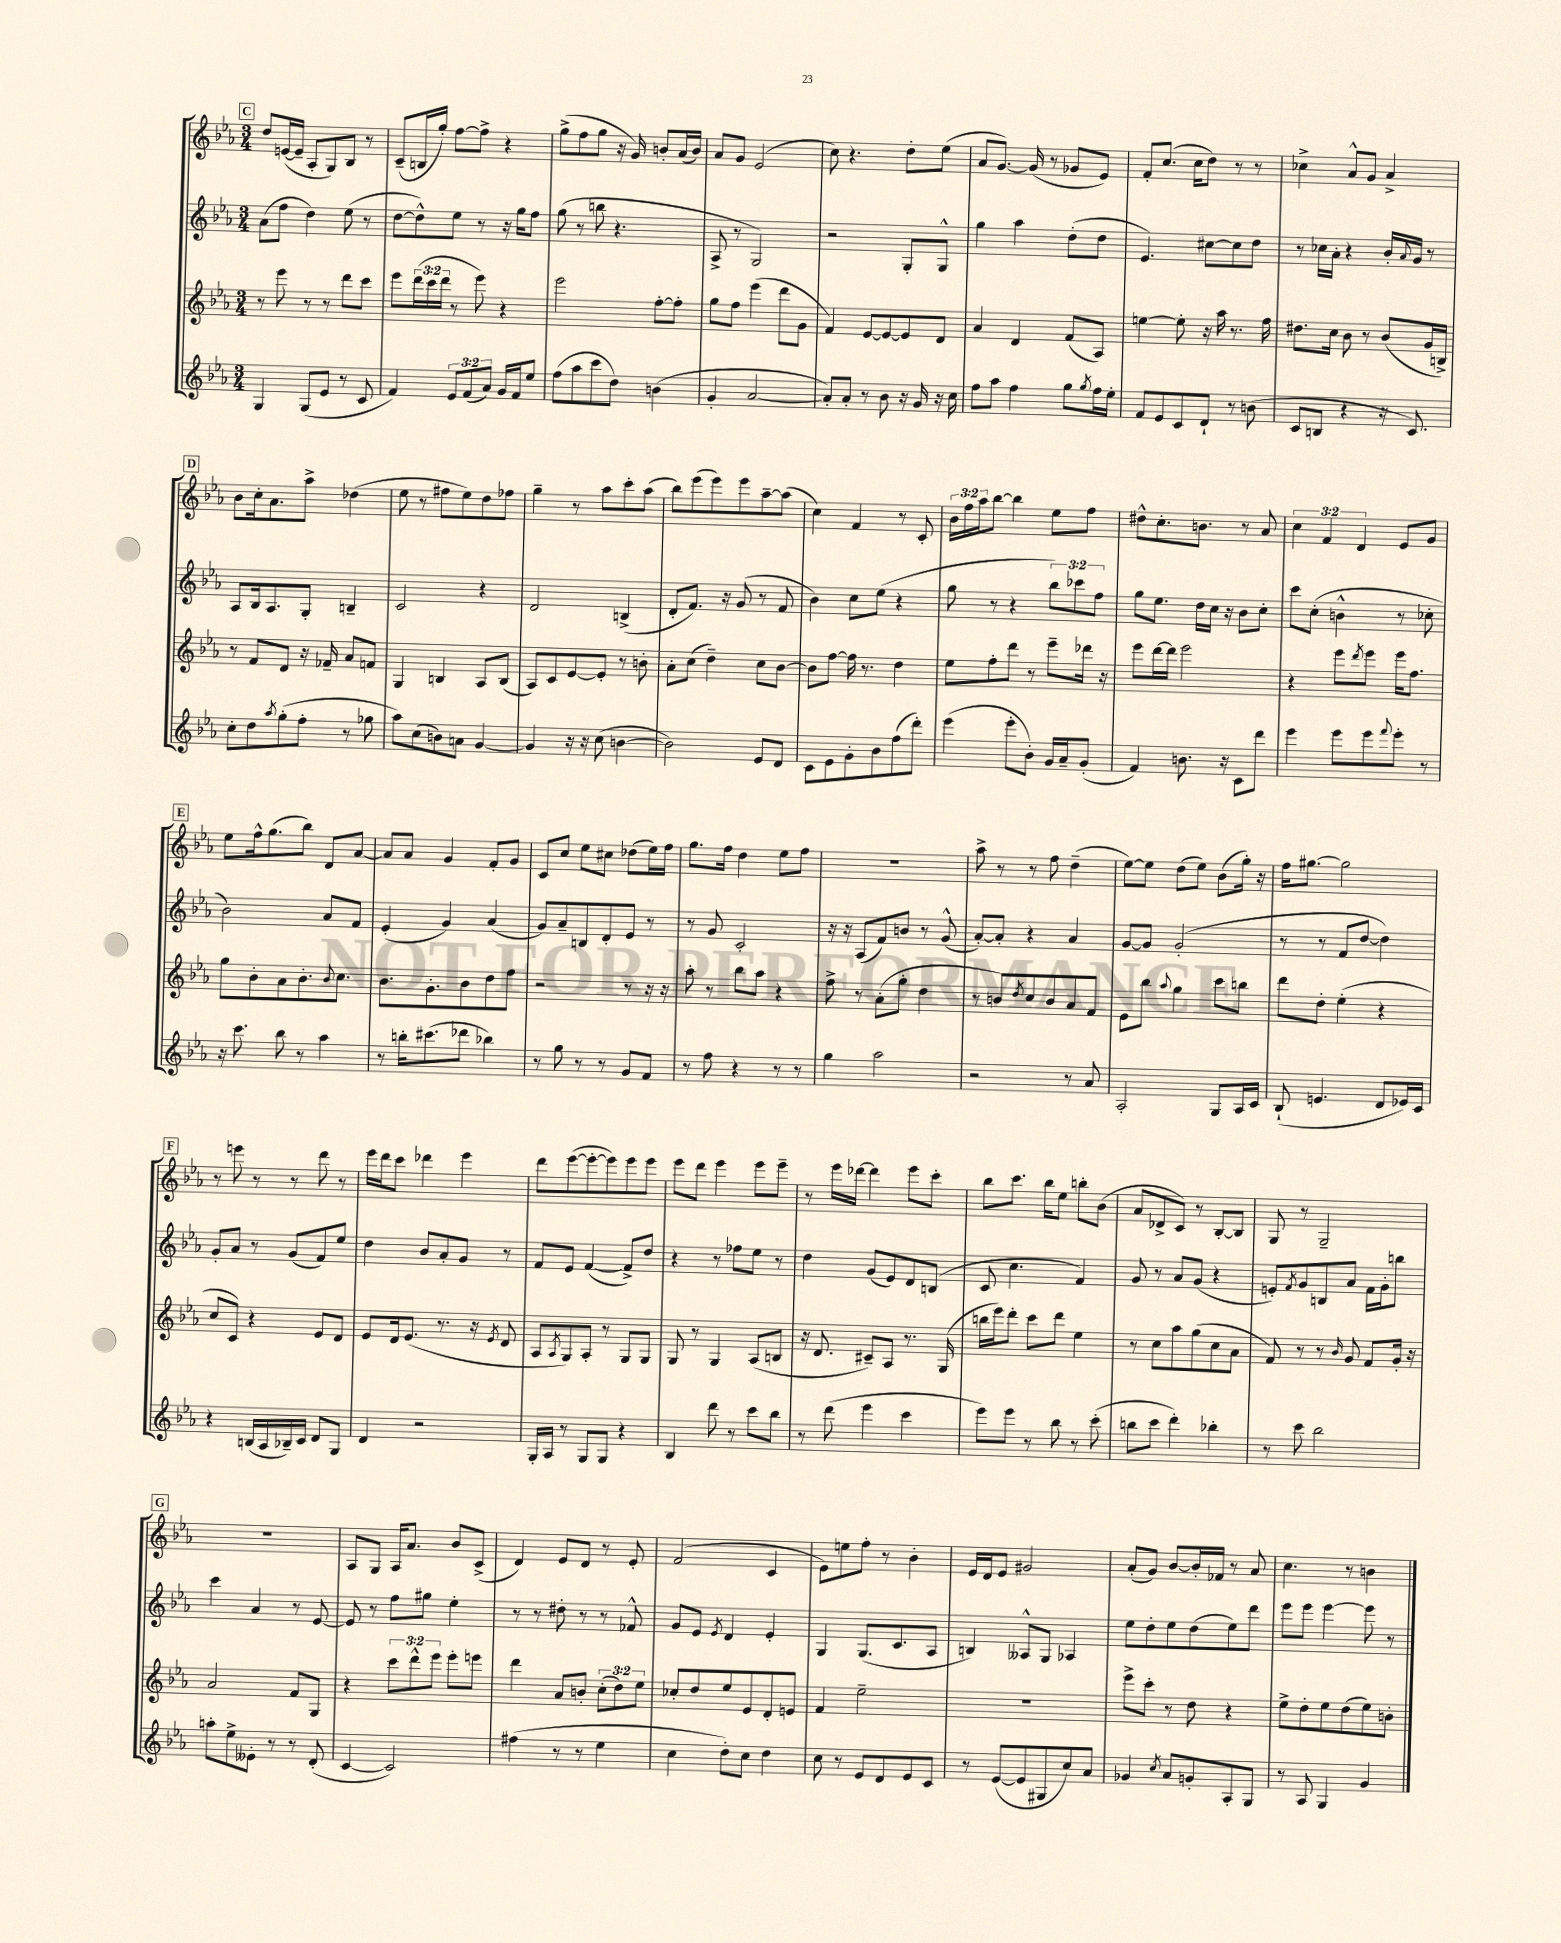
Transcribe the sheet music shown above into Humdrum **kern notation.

**kern	**kern	**kern	**kern
*staff4	*staff3	*staff2	*staff1
*clefG2	*clefG2	*clefG2	*clefG2
*k[b-e-a-]	*k[b-e-a-]	*k[b-e-a-]	*k[b-e-a-]
*M3/4	*M3/4	*M3/4	*M3/4
4G	8r	(8a-	8dd
.	8eee-	8ff	([16e
.	.	.	16e~]
(8G	8r	4dd)	8A-'
8e-	8r	.	8G)
8r	8ddd	(8ee-	8B-
8c	8ccc	8r	8r
=	=	=	=
4f)	8eee-	[8dd	(8c~
.	(24ddd	8dd^^])	16B
.	24ccc	.	.
.	.	.	16gg')
.	24ddd	.	.
12e-	8r	8ee-	[8ff
(12f	.	.	.
.	8eee-)	8r	8ff^]
12a-)	.	.	.
16g	4r	16r	4r
16f	.	16gg	.
8ee-	.	8ff	.
=	=	=	=
(8ff	2eee-	(8gg	(8gg^
8aa-	.	8r	8ff
8ccc	.	8bb	8gg
8dd)	.	4.r	16r
.	.	.	16g)
(4b	[8ff'	.	8b'
.	8ff']	.	(16a-
.	.	.	16b)
=	=	=	=
4g'	8gg	8A-^	8a-
.	8ff	8r	8g
[2a-	(4eee-	2G)	(2e-
.	8ddd	.	.
.	8g	.	.
=	=	=	=
8a-'])	4f)	2r	8cc)
8a-'	.	.	4.r
8r	[8e-	.	.
8b-	8e-_	.	.
16r	8e-]	8G'	8dd'
16g	.	.	.
16r	8d	8G^^	(8ee-
16cc	.	.	.
=	=	=	=
8ff	4a-	4gg	8a-
8aa-	.	.	[8.g)
4ff	4d	4aa-	.
.	.	.	(16g]
.	.	.	8r
8gg	(8f	(8dd'	8g-
8qgg	.	.	.
16ff	8A-)	8dd	8e-)
16ee-'	.	.	.
=	=	=	=
8f	[4ee	4.e-)	8f'
8e-	.	.	(8.cc
8c	8ee']	.	.
.	.	.	16cc
8d`	16r	[8cc#	8dd)
.	16aa-	.	.
8r	8.r	8cc#]	8r
(8b	.	8dd	8r
.	16ff	.	.
=	=	=	=
8c	8.dd#	8r	4cc-^
8B	.	16cc-	.
.	16cc	16a-'	.
4r	8b-	4r	8a-^^
.	8r	.	8g
16r	(8b-	16b-'	4a-^
.	.	8qqa-	.
8.c)	.	16g	.
.	16g	8r	.
.	16B^)	.	.
=	=	=	=
8cc'	8r	8A-	8b-
8dd	8f	16B-	16cc'
.	.	8.A-	8.a-
8qaa-	.	.	.
(8gg'	8d	.	.
8ff'	16r	8G'	8aa-^
.	16f-~	.	.
8r	8a-	4B~	(4dd-
8gg-	8f	.	.
=	=	=	=
8aa-)	4G	2c	8ee-
(8cc	.	.	8r
8b)	4B	.	8ff#
8a	.	.	8ee-)
[4g	8A-	4r	8dd
.	(8B	.	8ff-
=	=	=	=
4g]	8A-)	2d	4gg~
.	8c	.	.
16r	[8e-	.	8r
16r	.	.	.
(8cc	8e-']	.	8aa-
[4b	8r	(4B^	8ccc'
.	8b'	.	(8aa-
=	=	=	=
2b])	8a-'	8d'	8bb-)
.	(8cc	8.f)	(8eee-
.	4dd~)	.	8eee-)
.	.	16r	.
.	.	(8g	8eee-
8e-	8cc	8r	[8aa-~
8d	[8b-	8f	(8aa-]
=	=	=	=
8c	8b-]	4b-)	4cc)
8e-	[8ff	.	.
8g'	16ff]	8cc	4f
.	8.r	.	.
8b-	.	(8ee-	.
(8ff	4dd	4r	8r
8ddd')	.	.	8c'
=	=	=	=
(4eee-	8ee-	8gg	24b-
.	.	.	24ff
.	.	.	24aa-
.	8ff'	8r	[8bb-
8eee-'	8ddd	4r	4bb-]
8b-')	8r	.	.
16g	8eee-~	12bb-)	8ee-
16a-~	.	.	.
.	.	12ccc-	.
(8g'	16ddd-	.	8ff
.	.	12ff	.
.	16r	.	.
=	=	=	=
4f)	8eee-	8gg	8dd#^^
.	[16ddd	8.ee-	8.cc'
.	16ddd]	.	.
8.b	2eee-	.	.
.	.	16dd	8.b
.	.	16cc	.
16r	.	16r	.
8c	.	8b-	8r
8ddd	.	8cc'	8a-
=	=	=	=
4eee-	4r	8ccc	6cc
.	.	(8cc'	.
.	.	.	6f
8eee-	8eee-	4b^^	.
.	.	.	6d
.	8qddd	.	.
8eee-	8eee-	.	.
8qqfff	.	.	.
8eee-'	16eee-	8r	8e-
.	8.ff	.	.
8r	.	8cc-'	8g
=	=	=	=
16r	8gg	2b-)	8ee-
8.ccc	.	.	.
.	8b-'	.	16ff^^
.	.	.	(8.gg
8bb-	8a-	.	.
8r	8.b-'	.	8bb-)
4aa-	.	8a-	8d
.	8qqb-	.	.
.	8.cc	.	.
.	.	8f	[8a-
=	=	=	=
8r	8.b-	(4e-'	8a-]
16bb'	.	.	8a-
(8.ccc#	8.g'	.	.
.	.	4g)	4g
8ddd-	8b-	.	.
4bb-)	8dd	(4a-	8f'
.	8ff	.	8g
=	=	=	=
8r	2r	8g)	8c
8gg	.	8a-~	8cc
8r	.	8B	8ee-
8r	.	8d'	8cc#
8g	8r	8e-	(8dd-
8f	16r	8r	16ee-)
.	16r	.	16ff
=	=	=	=
8r	8aa-'	8r	8.gg
8ff	8r	8g	.
.	.	.	16ff
4r	8bb-	2c'	4dd
.	8aa-	.	.
8r	4r	.	8ee-
8r	.	.	8ff
=	=	=	=
4gg	8ff^	16r	2.r
.	.	16r	.
.	8r	(8A-	.
2aa-	(8a-'	8f)	.
.	8gg'	8b	.
.	4dd	8r	.
.	.	(8g^^	.
=	=	=	=
2r	8r	[8a-')	8aa-^
.	8b)	8a-']	8r
.	8qdd	.	.
.	8cc	4r	8r
.	8b	.	8ff
8r	8a-	4a-	(4dd~
8a-	8f	.	.
=	=	=	=
2A-'	8e-	[8g	[8ee-)
.	8bb-	8g]	8ee-]
.	8qqaa-	.	.
.	4gg	(2g'	(8dd
.	.	.	8ee-)
8G	8ccc	.	(8b-
16A-	8bb	.	16gg')
16c	.	.	16r
=	=	=	=
(8B-`	8ddd	8r	16ff
.	.	.	[8.gg#
4.e	8dd'	8r	.
.	(4ee-'	8f	2gg#]
.	.	[8dd	.
8d	4r	4dd])	.
16e-)	.	.	.
16c	.	.	.
=	=	=	=
4r	8cc	8g'	8r
.	8c)	8a-	8eee
(16B	4r	8r	8r
16A-	.	.	.
16B-~)	.	(8g	8r
16c	.	.	.
8d	8e-	8f)	8ddd
8G	8d	8ee-	8r
=	=	=	=
4d	8e-	4dd	16eee-
.	.	.	16ddd
.	16d	.	8ccc
.	(8.e-	.	.
2r	.	8b-	4ddd-
.	8.r	8a-'	.
.	.	8g	4eee-
.	16r	.	.
.	8qe-	.	.
.	8d	8r	.
=	=	=	=
16G'	8A-	8f	8ddd
16A-	.	.	.
.	8qA-	.	.
8r	8G)	8e-	([8eee-
8G	8A-'	([4f	8eee-'_
8G	8r	.	8eee-])
4r	8G	8f^])	8eee-
.	8G	8dd	8eee-
=	=	=	=
4B-	8G	4r	8eee-
.	8r	.	8ddd
8ddd	4G	8r	4eee-
8r	.	8ff-	.
8ccc	(8A-	8ee-	8eee-
8bb-	8B	8r	8eee-~
=	=	=	=
8r	16r	4dd	8r
.	8.d	.	.
(8ddd	.	.	16eee-
.	.	.	[16ddd-
4eee-	8c#~)	(8g	4ddd-]
.	8A-	8e-)	.
4ccc	8.r	8d	8eee-
.	.	(8B	8ccc'
.	(16G	.	.
=	=	=	=
8eee-)	16bb	8c	8bb-
.	16eee-)	.	.
8eee-	8ddd'	4.cc	8.ccc
8r	8ccc	.	.
.	.	.	16bb-
8bb-	8ddd	.	8ee-
8r	4ee-	4f)	8bb'
(8ccc'	.	.	(8b-
=	=	=	=
8bb	8r	8g	8a-
8ccc	8cc	8r	8d-^
4ddd')	8aa-	8a-	8c)
.	(8gg	(8g	8r
4bb-'	8cc	4r	[8B-'
.	8a-	.	8B-]
=	=	=	=
8r	8f)	8e')	8G
.	.	8qf	.
8ccc	8r	8g	8r
2bb-	8r	8B	2G~
.	16qqb-	.	.
.	8g	8a-	.
.	8f	16f	.
.	.	16g'	.
.	16g'	8bb	.
.	16r	.	.
=	=	=	=
8aa'	2a-	4ccc	2.r
8ee-^	.	.	.
8e--'	.	4a-	.
8r	.	.	.
8r	8f	8r	.
(8d'	8G	[8e-	.
=	=	=	=
[4c	4r	8e-]	8A-
.	.	8r	8G
2c])	12ccc	8ff	16A-
.	.	.	8.a-
.	12ddd^^	.	.
.	.	8gg#	.
.	12eee-	.	.
.	8eee-'	4ee-'	8b-
.	8eee	.	(8c^
=	=	=	=
(4ff#	4ddd	8r	4d)
.	.	8r	.
8r	8a-	8dd#'	8e-
8r	8b'	8r	8d
4ee-	(12cc'	8r	8r
.	12dd)	.	.
.	.	8f-^^	8e-'
.	12ee-	.	.
=	=	=	=
4cc	8cc-'	8g	(2f
.	8dd	8e-	.
.	.	8qe-	.
8dd')	8ee-	4d	.
8cc	8e-	.	.
4dd	8d'	4e-'	4c
.	8e	.	.
=	=	=	=
8cc	4f	4G	8e-)
8r	.	.	8ee
8e-	2ee-~	(8.G	8ff'
8d	.	.	8r
.	.	8.c	.
8e-	.	.	4b-'
8c	.	8A-	.
=	=	=	=
8r	2.r	4B)	16e-
.	.	.	16d
([8e-	.	.	8e-
8e-]	.	8A--^^	2g#
8G#	.	8G	.
8cc)	.	4A-	.
8a-	.	.	.
=	=	=	=
4g-	8eee-^	8ee-	(8a-'
.	8ccc'	8dd'	8g)
8qcc	.	.	.
8a-	8r	8ee-	[8b-
8g'	8dd	(8dd	16b-']
.	.	.	16f-
8A-'	4r	8ee-)	8r
8G	.	8ddd	8a-
=	=	=	=
8r	8ee-^	8eee-	4.cc
8A-	8dd'	8eee-	.
4G	8ee-	[4eee-	.
.	(8dd	.	8r
4g	8ee-)	8eee-]	4b
.	8b'	8r	.
==	==	==	==
*-	*-	*-	*-
